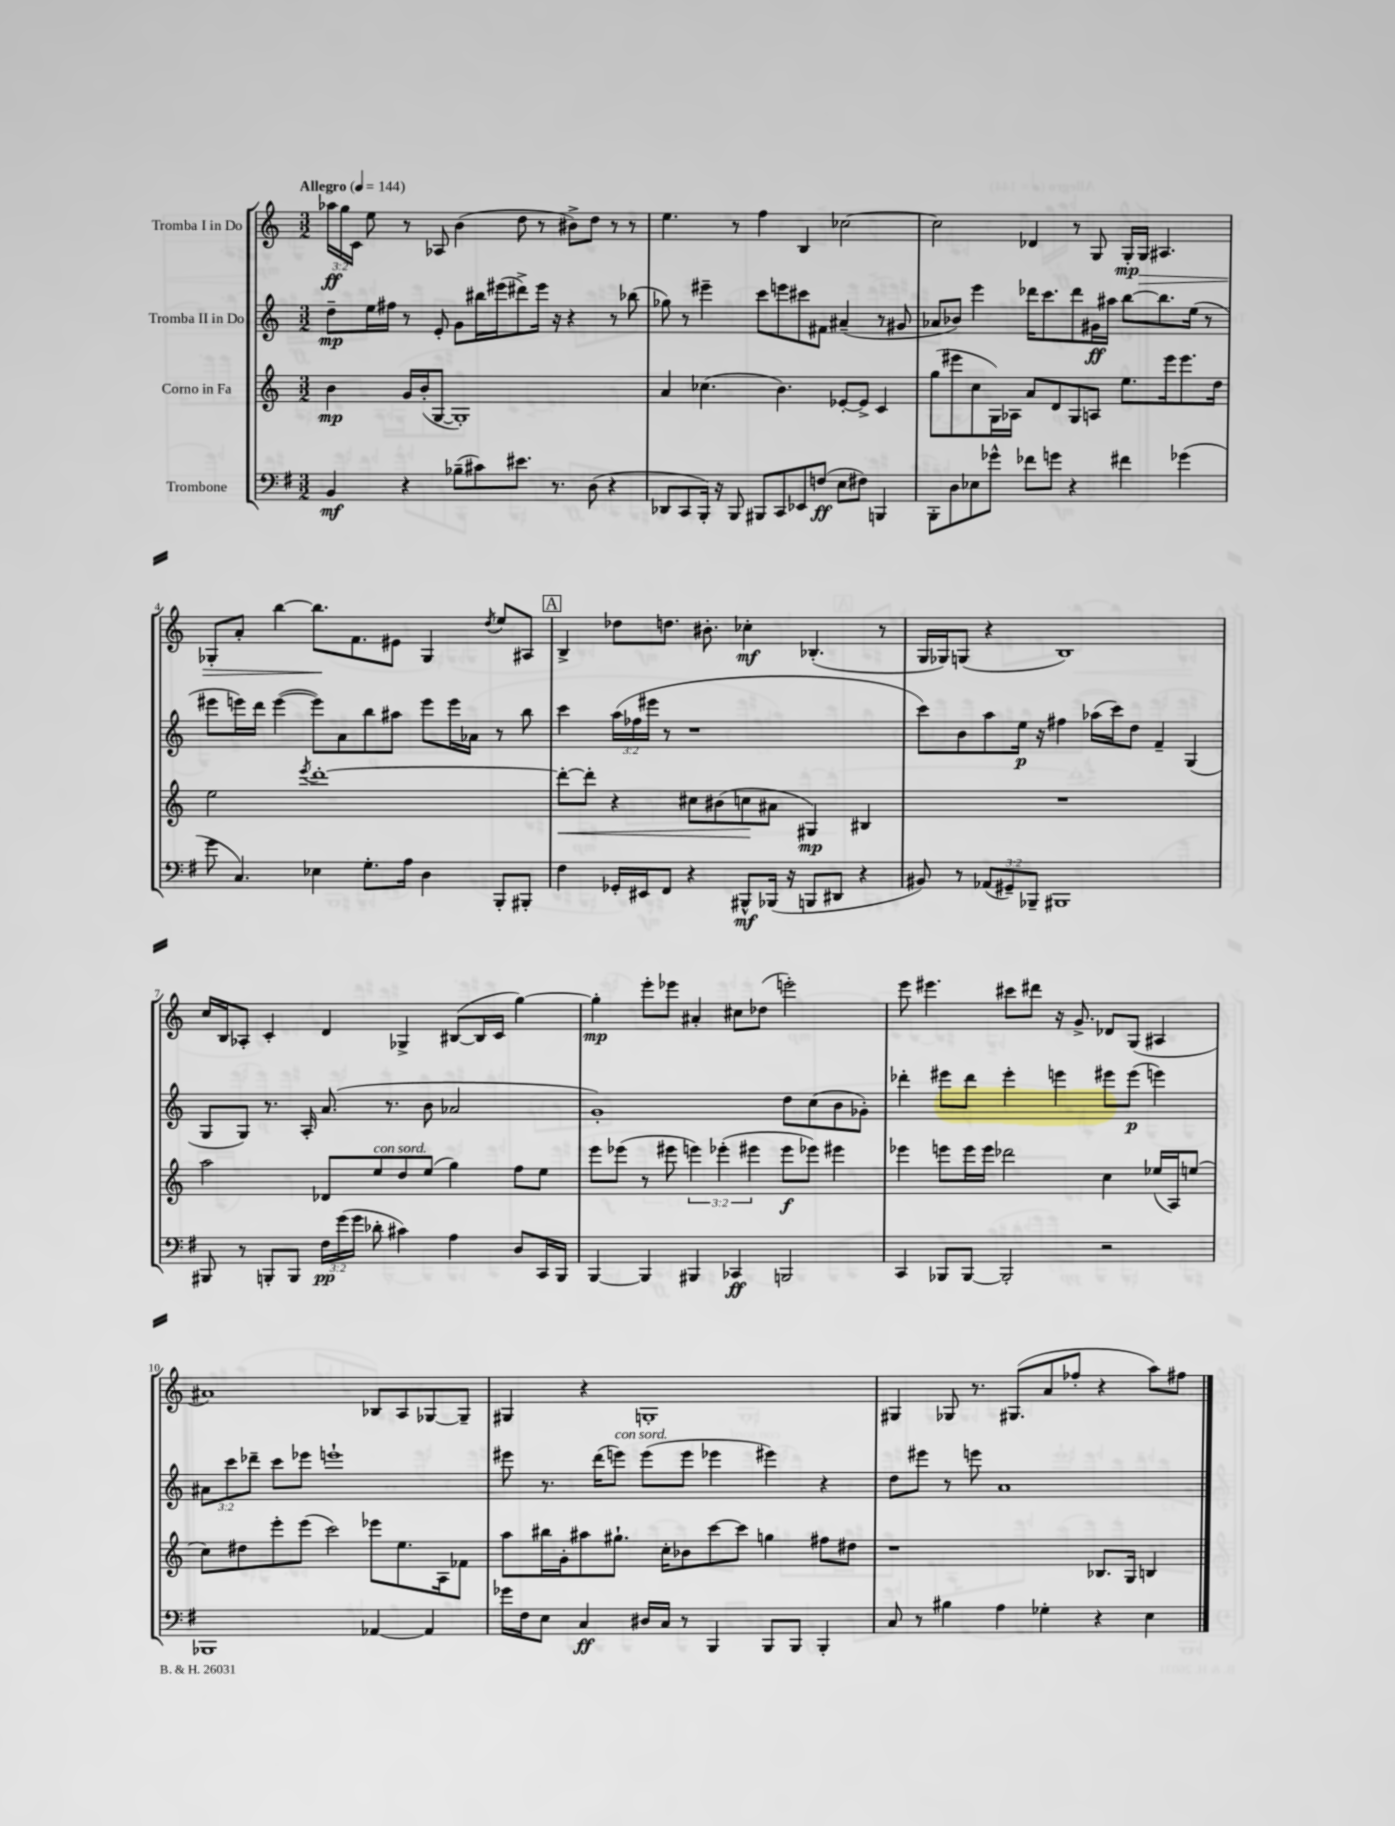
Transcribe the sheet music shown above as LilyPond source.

<<
\new StaffGroup <<
\new Staff = "s0" \with { instrumentName = "Tromba I in Do" } {
    \clef treble \key c \major \numericTimeSignature \time 3/2 \override Staff.TupletNumber.text = #tuplet-number::calc-fraction-text \tempo "Allegro" 4 = 144
    \autoBeamOff \tuplet 3/2 { aes''16[\ff g''16 c'16] } e''8 r8 aes8 b'4( d''8 r8 bis'8[->) d''8] r8 r8 |
    e''4. r8 f''4 b4 ces''2~ |
    ces''2 des'4 r8 g8 g16[-.\mp g16]\> ais4. |
    ges8[-. a'8]-. b''4~ b''8.[\! f'8. eis'8] ges4 \acciaccatura { d''8 } e''8[ ais8] |
    \mark \markup { \box "A" } b4-> des''8[ d''8.] bis'8.-. ces''4-.\mf bes4.-.( r8 |
    g16[ ges16) g8]( r4 b1) |
    c''16[ b16 aes8]-. c'4-. d'4 ges4-> bis8[~( bis16 c'16] g''4~) |
    g''4-.\mp e'''8[-. ees'''8] ais'4-. cis''8[ des''8]( e'''2-.) |
    e'''8 eis'''4. cis'''8[ dis'''8] r16 g'8.-> des'8[ g8]( ais4 |
    ais'1) bes8[ a8 ges8~ ges8]-- |
    gis4 r4 g1-. |
    gis4 ges8 r8. gis8.[( a'8 fes''8]-. r4 a''8[) fis''8] \bar "|." |
}
\new Staff = "s1" \with { instrumentName = "Tromba II in Do" } {
    \clef treble \key c \major \numericTimeSignature \time 3/2 \override Staff.TupletNumber.text = #tuplet-number::calc-fraction-text
    \autoBeamOff d''8[--\mp e''16 fis''16] r8 e'8-. g'8[ bis''16 eis'''16( dis'''8->) eis'''16] r16 r4 r8 bes''8( |
    ges''8) r8 eis'''4-- c'''8[ e'''8 cis'''8 fis'8] ais'4--( r8 gis'8 |
    aes'8[ bes'8]) e'''4 des'''16[ c'''8. des'''8 gis'16\ff ais''16] b''8[~ b''8. e''16]( r8 |
    eis'''8[ e'''16) d'''16] e'''4~( e'''8[) a'8 b''8 ais''8] e'''8[ e'''16 aes'16] r8 b''8 |
    \mark \markup { \box "A" } c'''4 \tuplet 3/2 { a''16[( fes''16 eis'''16] } r8 r1 |
    c'''8[) b'8 a''8 e''16]\p r16 fis''4 aes''16[( c'''16) d''8] f'4-- g4( |
    g8[ g8]) r8. a16-. a'8.( r8. b'8 aes'2 |
    g'1-.) d''8[ c''8( b'8 ges'8]-.) |
    des'''4-. eis'''8[ des'''8] eis'''4-. e'''4 eis'''8[ eis'''8]\p( e'''4) |
    \tuplet 3/2 { ais'8[ c'''8 des'''8]-- } c'''8[ ees'''8] e'''1-! |
    eis'''8 r8. d'''16[( e'''8]^\markup { \italic "con sord." }) e'''8[( e'''8] ees'''4 eis'''4) r4 |
    d''8[ eis'''8] r8 e'''8 a'1 \bar "|." |
}
\new Staff = "s2" \with { instrumentName = "Corno in Fa" } {
    \clef treble \key c \major \numericTimeSignature \time 3/2 \override Staff.TupletNumber.text = #tuplet-number::calc-fraction-text
    \autoBeamOff b'4\mp g'16[ b'16-.( g8]~ g1-.) |
    a'4 ces''4.( b'4.) ees'8[~-. ees'8]-> c'4 |
    g''8[( eis'''8 c''8 g16) aes16] a'8[ d'8 g8 a8] e''8.[ eis'''16 eis'''8. d''16] |
    e''2 \acciaccatura { e'''8 } d'''1~-. |
    \mark \markup { \box "A" } d'''8[~-.\< d'''8]-. r4 cis''8[ bis'8( c''8\! ais'8] gis4\mp) bis4 |
    R1. |
    a''2 des'8[ e''8^\markup { \italic "con sord." } d''8 e''8]( g''4) f''8[ e''8] |
    e'''8[ ees'''8]( r8 eis'''8 \tuplet 3/2 { e'''4) ees'''4-.( eis'''4 } eis'''8[\f ees'''8]) eis'''4 |
    ees'''4 e'''8[ e'''16 e'''16] des'''2 c''4 ees''16[( a16) e''8]( |
    c''8[) dis''8 e'''8-. e'''8]( c'''2) ees'''8[ e''8. a16 fes'8] |
    a''8[ bis''16 g'16-. ais''8 gis''8.]-! c''16[-. bes'8 c'''8~ c'''8] g''4 fis''8[ dis''8] |
    r1 bes8.[ g16] b4 \bar "|." |
}
\new Staff = "s3" \with { instrumentName = "Trombone" } {
    \clef bass \key g \major \numericTimeSignature \time 3/2 \override Staff.TupletNumber.text = #tuplet-number::calc-fraction-text
    \autoBeamOff b,4\mf r4 bes8[--( cis'8) eis'8.] r8. d8( r4 |
    des,8[ c,8 b,,16]-.) r16 b,,8 bis,,8[ c,8 ees,8 f8]\ff( e8[ fis8]) b,,4 |
    b,,8[-. d8 ees8 ges'8]-^ fes'8[ g'8] r4 fis'4 ges'4( |
    g'8 c4.) ees4 g8.[-. a16] d4 b,,8[-. bis,,8]-. |
    \mark \markup { \box "A" } fis4 ges,16[-. eis,16 fis,8] r4 bis,,8[-^\mf bes,,16]( r16 b,,8[ dis,8] r4 |
    bis,8) r8 \tuplet 3/2 { aes,8[( gis,8--) bes,,8]-- } bis,,1 |
    bis,,8 r8 b,,8[-. b,,8] \tuplet 3/2 { fis16[\pp g'16( g'16] } des'8-. cis'4) a4 d8[ c,16 b,,16] |
    b,,4~ b,,4 bis,,4 ces,4\ff b,,2 |
    c,4 bes,,8[ bes,,8]~ bes,,2-. r2 |
    bes,,1 aes,4~ aes,4 |
    ges'16[ fis16 e8] c4\ff dis16[ c16] r8 b,,4 b,,8[ b,,8] b,,4-. |
    c8 r8 bis4 a4 ges4-. r4 e4 \bar "|." |
}
>>
>>
